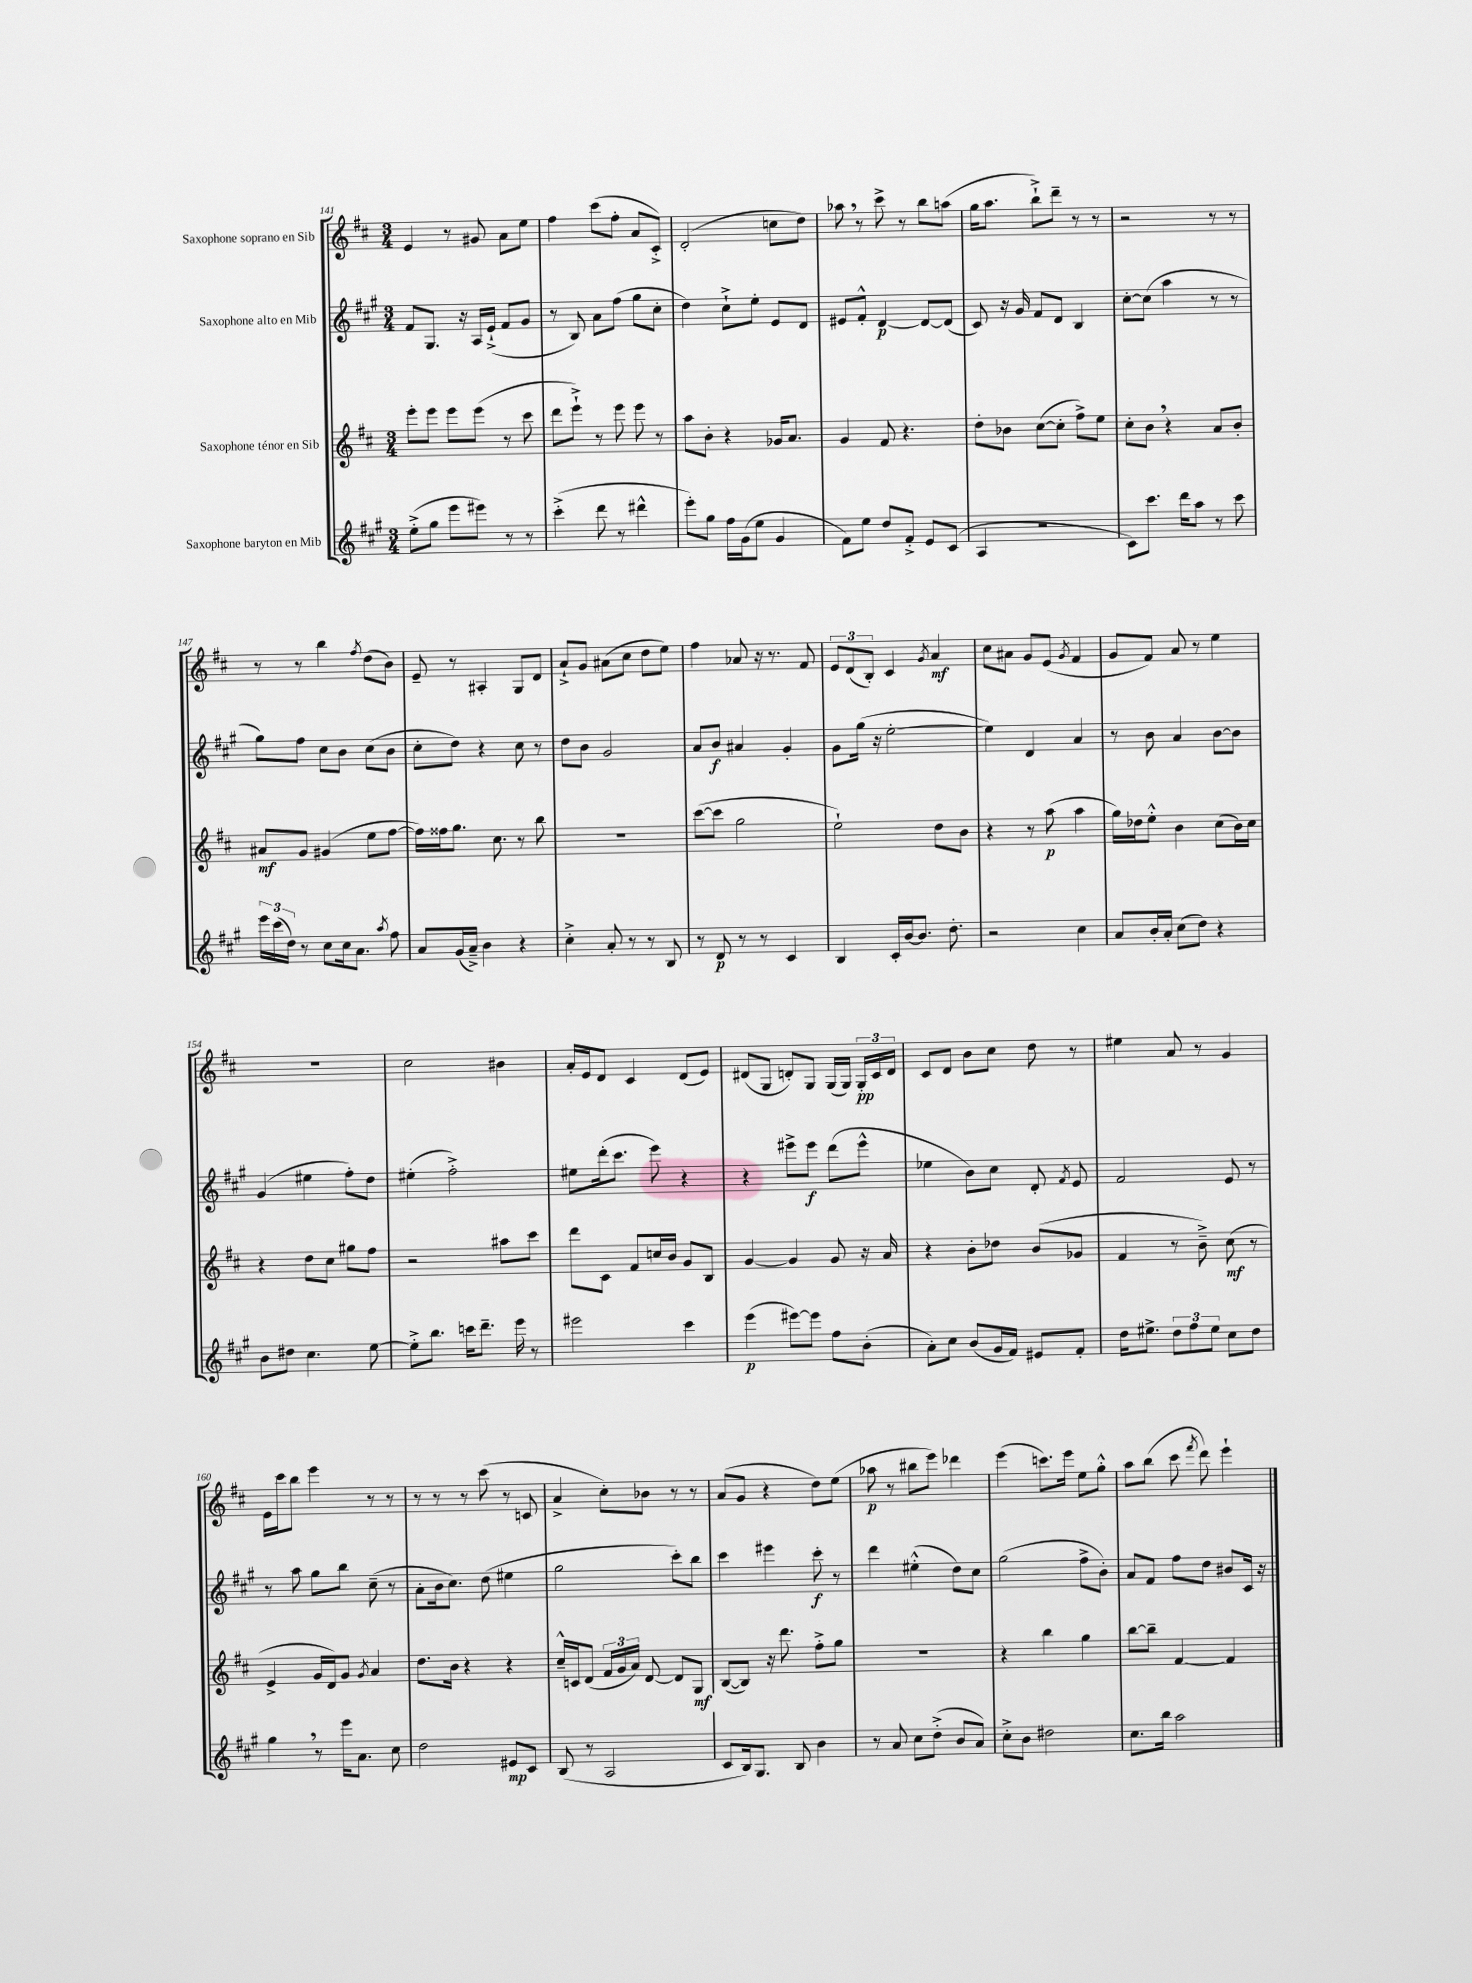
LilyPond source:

<<
\new StaffGroup <<
\new Staff = "s0" \with { instrumentName = "Saxophone soprano en Sib" } {
    \clef treble \key d \major \numericTimeSignature \time 3/4
    \autoBeamOff e'4 r8 gis'8 a'8[ e''8] |
    fis''4 cis'''8[( fis''8]-. a'8[ cis'8]-.->) |
    d'2-.( c''8[ d''8]) |
    aes''8 \breathe r8 cis'''8-> r8 b''8[ a''8]( |
    g''16[ a''8.] b''8[-!->) d'''8]-- r8 r8 |
    r2 r8 r8 |
    r8 r8 b''4 \acciaccatura { fis''8 } d''8[( b'8]) |
    e'8-- r8 ais4-. g8[ d'8] |
    a'8[-!-> g'8] ais'8[( cis''8] d''8[ e''8]) |
    fis''4 aes'8 r16 r8. fis'8 |
    \tuplet 3/2 { e'8[ d'8( b8]-.) } cis'4 \acciaccatura { g'8 } a'4\mf |
    cis''8[ ais'8] g'8[ e'8]( \acciaccatura { g'8 } fis'4 |
    g'8[ fis'8]) a'8 r8 e''4 |
    R2. |
    cis''2 bis'4 |
    a'16[-. e'16 d'8] cis'4 d'8[( e'8]) |
    dis'8[( g8] d'8[-.) g8] g16[( g16]) \tuplet 3/2 { g16[-.\pp cis'16 d'16] } |
    cis'8[ d'8] b'8[ cis''8] d''8 r8 |
    eis''4 a'8 r8 g'4 |
    e'16[ cis'''16 b''8] e'''4 r8 r8 |
    r8 r8 r8 cis'''8( r8 c'8 |
    a'4-> cis''8[-.) bes'8] r8 r8 |
    a'8[( g'8] r4 d''8[) e''8]( |
    aes''8\p r8 bis''8[ e'''8]) des'''4 |
    e'''4( c'''8.[) e'''16] e''8[ g''8]-.-^ |
    a''8[ b''8]( cis'''8 \acciaccatura { fis'''8 } d'''8) e'''4-! \bar "|." |
}
\new Staff = "s1" \with { instrumentName = "Saxophone alto en Mib" } {
    \clef treble \key a \major \numericTimeSignature \time 3/4
    \autoBeamOff fis'8[ gis8.] r16 a16[ e'16]-!->( fis'8[ gis'8] |
    r8 b8) a'8[ fis''8]( gis''8[ cis''8]-. |
    d''4) cis''8[-!-> e''8]-. e'8[ d'8] |
    eis'8[ fis'8]-.-^ d'4~\p d'8[~ d'8]( |
    cis'8) r16 gis'16 fis'8[ d'8] b4 |
    cis''8[~-. cis''8]( a''4 r8 r8 |
    gis''8[) fis''8] cis''8[ b'8] cis''8[( b'8] |
    cis''8[-. d''8]) r4 cis''8 r8 |
    d''8[ b'8] gis'2 |
    a'8[ b'8]\f ais'4 gis'4-. |
    gis'8[ gis''16]( r16 e''2~-. |
    e''4) d'4 a'4 |
    r8 b'8 a'4 b'8[~ b'8] |
    gis'4( eis''4 fis''8[-.) d''8] |
    eis''4-.( fis''2-.->) |
    eis''8[ d'''16-.( cis'''8.] e'''8) r4 |
    r4 eis'''8[-> eis'''8]\f d'''8[( eis'''8]-^ |
    ees''4 b'8[) cis''8] d'8-. \acciaccatura { fis'8 } e'8 |
    fis'2 e'8 r8 |
    r8 a''8 gis''8[ b''8] cis''8--( r8 |
    a'8[-. b'16 cis''8.]) d''8( eis''4 |
    gis''2 cis'''8[-.) b''8] |
    cis'''4 eis'''4 cis'''8-.\f r8 |
    d'''4 eis''4-.-^( d''8[) cis''8] |
    gis''2( fis''8[-> b'8]-.) |
    a'8[ fis'8] fis''8[ d''8] bis'8[ cis'16] r16 \bar "|." |
}
\new Staff = "s2" \with { instrumentName = "Saxophone ténor en Sib" } {
    \clef treble \key d \major \numericTimeSignature \time 3/4
    \autoBeamOff e'''8[-. e'''8] e'''8[ e'''8]( r8 cis'''8 |
    d'''8[ e'''8]-!->) r8 e'''8 e'''8 r8 |
    a''8[ b'8]-. r4 ges'16[ a'8.] |
    g'4 fis'8 r4. |
    d''8[-. bes'8] cis''8[~( cis''8]-. fis''8[->) e''8] |
    cis''8[-. b'8] \breathe r4 a'8[ b'8]-. |
    ais'8[\mf g'8] gis'4( e''8[ fis''8]~ |
    fis''16[) fisis''16 g''8.] cis''8. r8 b''8 |
    R2. |
    cis'''8[~( cis'''8] g''2 |
    e''2-!) d''8[ b'8] |
    r4 r8 a''8\p( a''4 |
    g''16[) des''16 e''8]-.-^ b'4 cis''8[( b'16) cis''16] |
    r4 d''8[ cis''8] gis''8[ fis''8] |
    r2 ais''8[ cis'''8] |
    d'''8[ cis'8] fis'8[ c''16 b'16] g'8[ b8] |
    g'4~ g'4 g'8 r16 a'16 |
    r4 b'8[-. des''8] b'8[( ges'8] |
    fis'4 r8 b'8--->) cis''8\mf( r8 |
    e'4-> g'16[ d'16) g'8] \acciaccatura { g'8 } a'4 |
    d''8.[ b'16] r4 r4 |
    cis''16[---^ c'16 d'8]( \tuplet 3/2 { fis'16[ g'16 a'16]) } d'8~ d'8[ g8]\mf |
    b8[~( b8]) r16 d'''8. fis''8[-.-> g''8] |
    R2. |
    r4 b''4 g''4 |
    b''8[~ b''8]-- fis'4~ fis'4 \bar "|." |
}
\new Staff = "s3" \with { instrumentName = "Saxophone baryton en Mib" } {
    \clef treble \key a \major \numericTimeSignature \time 3/4
    \autoBeamOff e''8[-.->( gis''8] e'''8[ eis'''8]) r8 r8 |
    cis'''4-.->( d'''8 r8 dis'''4-^ |
    e'''8[-.) gis''8] fis''16[ gis'16( e''8] gis'4 |
    fis'8[) e''8] d''8[ fis'8]-.-> e'8[ cis'8]( |
    a4 r2 |
    cis'8[) cis'''8.] d'''16[ a''8] r8 cis'''8 |
    \tuplet 3/2 { e'''16[ cis'''16( d''16]) } r8 cis''8[ cis''16 a'8.] \acciaccatura { a''8 } fis''8 |
    a'8[ gis'16( a'16]--->) b'4 r4 |
    cis''4-.-> a'8-. r8 r8 b8 |
    r8 d'8\p r8 r8 cis'4 |
    b4 cis'16[-. b'16~ b'8.] d''8.-. |
    r2 cis''4 |
    a'8[ b'16-. a'16]-. cis''8[( d''8]) r4 |
    b'8[ dis''8] cis''4. e''8~ |
    e''8[-.-> b''8.] c'''16[ d'''8.]-- e'''16 r8 |
    eis'''2 cis'''4 |
    e'''4\p( eis'''8[~) eis'''8] fis''8[ b'8]-.( |
    a'8[-.) cis''8] b'8[( gis'16 fis'16]) eis'8[ fis'8]-. |
    d''16[ eis''8.]-> \tuplet 3/2 { d''8[ fis''8 eis''8] } cis''8[ d''8] |
    gis''4 \breathe r8 e'''16[ a'8.] cis''8 |
    d''2 eis'8[\mp cis'8] |
    b8( r8 a2 |
    cis'8[ b16) gis8.] b8 b'4 |
    r8 a'8 cis''8[ d''8]-.->( b'8[ a'8]) |
    cis''8[-.-> b'8] dis''2 |
    cis''8.[ b''16] a''2 \bar "|." |
}
>>
>>
\layout { \context { \Score currentBarNumber = #141 } }
